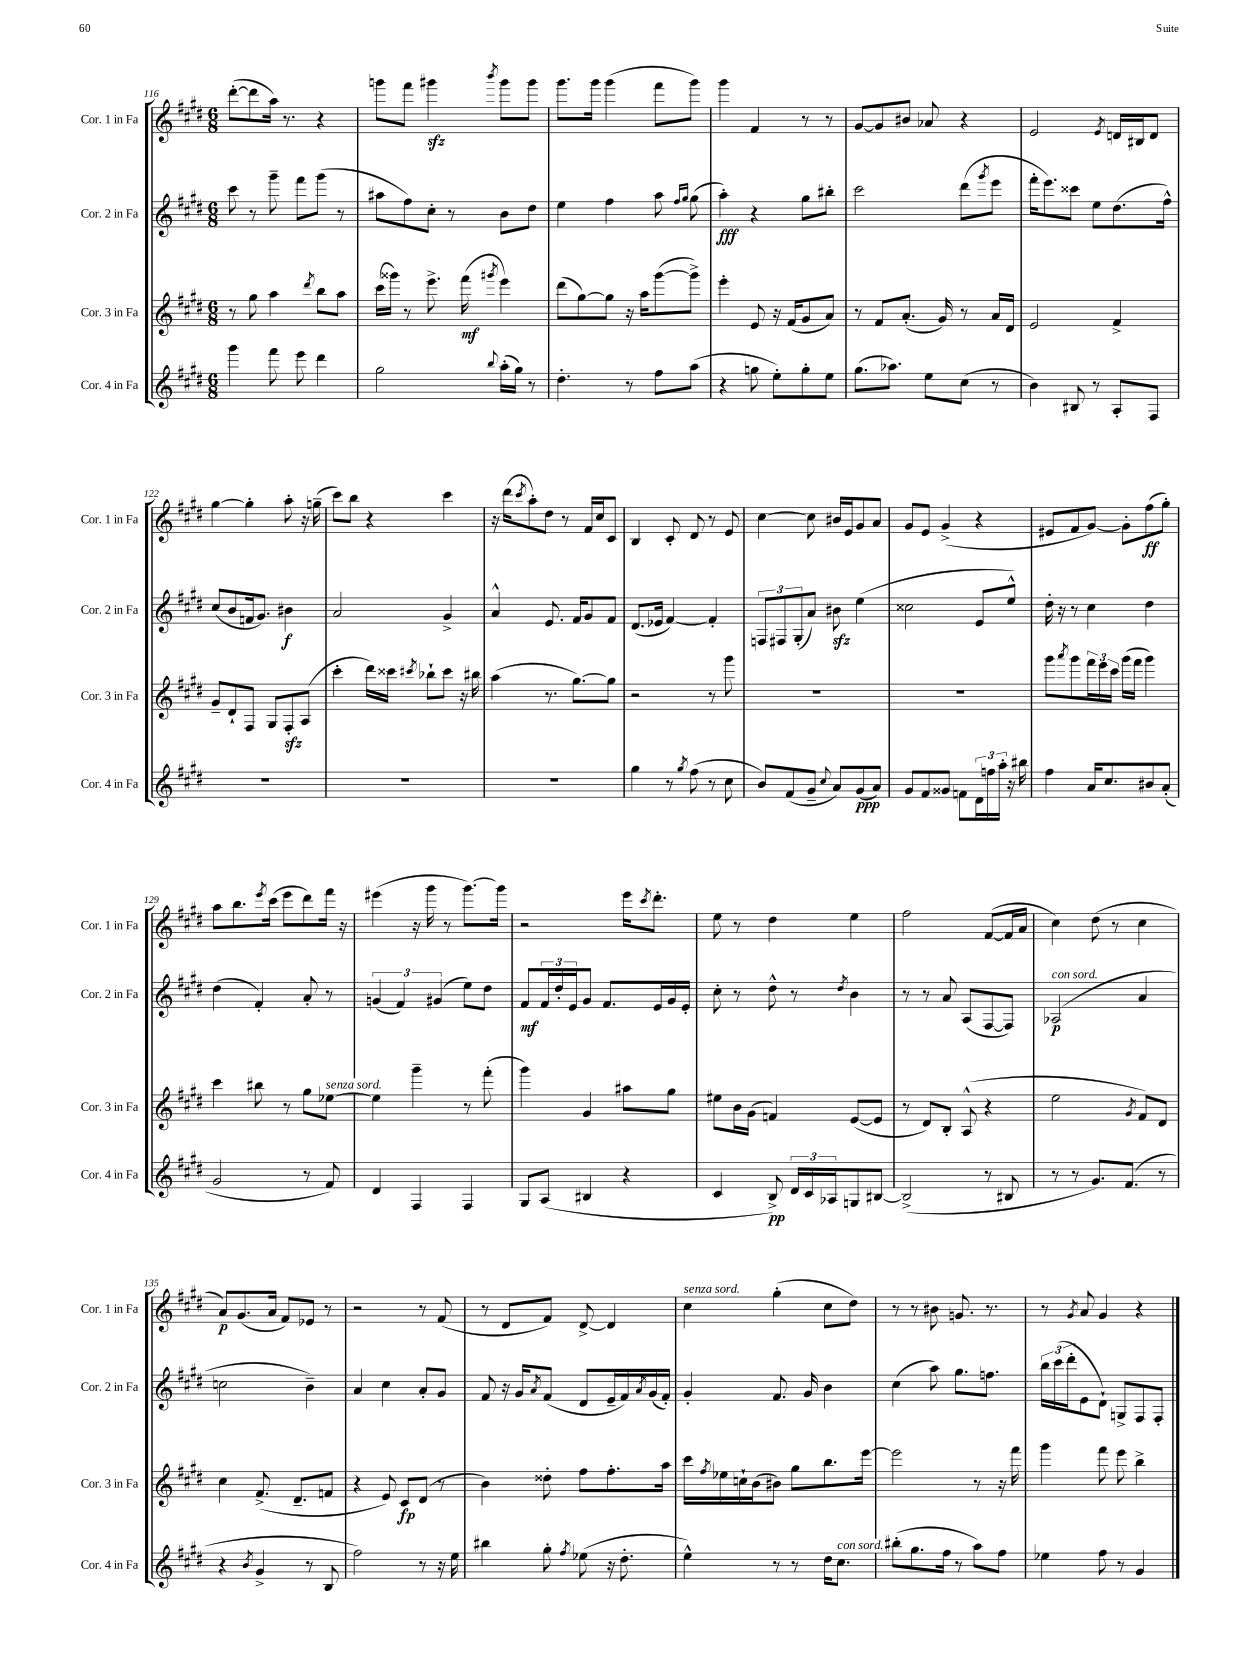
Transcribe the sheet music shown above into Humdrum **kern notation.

**kern	**kern	**kern	**kern
*staff4	*staff3	*staff2	*staff1
*clefG2	*clefG2	*clefG2	*clefG2
*k[f#c#g#d#]	*k[f#c#g#d#]	*k[f#c#g#d#]	*k[f#c#g#d#]
*M6/8	*M6/8	*M6/8	*M6/8
4ggg#	8r	8ccc#	([8ddd#'
.	8gg#	8r	8ddd#]
8fff#	4aa	8ggg#~	16aa)
.	.	.	8.r
8eee	.	8fff#	.
.	8qddd#	.	.
4ddd#	8bb	(8ggg#	4r
.	8aa	8r	.
=	=	=	=
2gg#	(16ccc#	8aa#	8ggg
.	16ggg##)	.	.
.	8r	8ff#)	8fff#
.	8.eee^	8cc#'	4ggg#
.	.	8r	.
.	(16fff#	.	.
8qqbb	8qggg#	.	8qbbb
(16aa'	4eee)	8b	8ggg#
16gg#)	.	.	.
8r	.	8dd#	8ggg#
=	=	=	=
4.dd#'	(8ddd#	4ee	8.ggg#
.	[8gg#)	.	.
.	.	.	16ggg#
.	8gg#]	4ff#	(4ggg#
8r	16r	.	.
.	16aa	.	.
8ff#	([8ggg#	8aa	8fff#
.	.	16qqff#	.
.	.	16qqgg#	.
(8aa	8ggg#^])	(8gg#	8ggg#)
=	=	=	=
4r	4eee'	4aa')	4ggg#
8gg	8e	4r	4f#
8ee')	16r	.	.
.	(16f#	.	.
8gg'	8g#	8gg#	8r
8ee	8a)	8bb#'	8r
=	=	=	=
(8.gg#	8r	2ccc#	[8g#
.	8f#	.	8g#]
8.aa-)	.	.	.
.	(8.a'	.	8b#
8ee	.	.	8a-
.	16g#)	.	.
(8cc#	8r	(8ddd#	4r
.	.	8qggg#	.
8r	16a	8eee	.
.	16d#	.	.
=	=	=	=
4b)	2e	16fff#'	2e
.	.	8.eee)	.
8B#	.	8ccc##	.
8r	.	8ee	.
.	.	.	8qe
8A'	4f#^	(8.dd#	16d
.	.	.	16B#
8F#	.	.	8d
.	.	16ff#^^)	.
=	=	=	=
2.r	8g#~	(8cc#	[4gg#
.	8d#`	8b	.
.	8F#	16f	4gg#']
.	.	8.g#)	.
.	8G#	.	.
.	8F#'	4b#	8aa'
.	(8A	.	16r
.	.	.	(16gg~
=	=	=	=
2.r	4ccc#'	2a	8ccc#)
.	.	.	8bb
.	16ddd#)	.	4r
.	16ccc##	.	.
.	8qccc#	.	.
.	8bb-`	.	.
.	8ccc#	4g#^	4ccc#
.	16r	.	.
.	16bb#	.	.
=	=	=	=
2.r	(4aa	4a^^	16r
.	.	.	(16ddd#
.	.	.	8qccc#
.	.	.	8aa')
.	8.r	8.e	8dd#
.	.	.	8r
.	[8.gg#)	16f#	.
.	.	8g#	16f#
.	.	.	16cc#
.	8gg#]	8f#	8c#
=	=	=	=
4gg#	2r	(8.d#	4B
.	.	16e-	.
8r	.	[4f#)	8c#'
8qgg#	.	.	.
(8ff#	.	.	8d#
8r	8r	4f#']	8r
8cc#	8ggg#	.	8e
=	=	=	=
8b)	2.r	12F	[4cc#
.	.	12F#	.
(8f#	.	.	.
.	.	(12G#'	.
8g#~	.	8a)	8cc#]
8qqcc#	.	.	.
8a)	.	8b#	16b#
.	.	.	16e
(8g#	.	(4ee	8g#
8a)	.	.	8a
=	=	=	=
8g#	2.r	2cc##	8g#
8f#	.	.	8e
8g##	.	.	(4g#^
8f	.	.	.
24d#	.	8e	4r
24ff	.	.	.
24aa'	.	.	.
16r	.	8ee^^)	.
16bb#	.	.	.
=	=	=	=
4ff#	8ggg#	16dd#'	8e#
.	.	16r	.
.	8qaaa	.	.
.	8ggg#	8r	8f#
16a	24fff#	4cc#	[8g#)
.	24eee	.	.
8.cc#	.	.	.
.	24ccc#	.	.
.	(16ggg#	.	8g#']
.	16fff#	.	.
8b#	4ggg#)	4dd#	(8ff#
(8a'	.	.	8gg#')
=	=	=	=
2g#	4ccc#	(4dd#	8aa
.	.	.	8.bb
.	8bb#	4f#')	.
.	.	.	8qeee
.	.	.	(16ccc#
.	8r	.	8eee
8r	8gg#	8a'	8ddd#)
8f#)	[8ee-	8r	16fff#
.	.	.	16r
=	=	=	=
4d#	4ee-]	(6g	(4eee#
.	.	6f#)	.
4F#	4ggg#~	.	16r
.	.	.	16ggg#
.	.	(6g#	.
.	.	.	8r
4F#	8r	8ee)	[8.ggg#)
.	(8fff#'	8dd#	.
.	.	.	16ggg#]
=	=	=	=
8G#	4ggg#)	8f#	2r
(8A	.	24f#	.
.	.	24dd#'	.
.	.	24e	.
4B#	4g#	8g#	.
.	.	8.f#	.
4r	8aa#	.	16eee
.	.	.	8qccc#
.	.	16e	8.ddd#'
.	8gg#	16g#	.
.	.	16e'	.
=	=	=	=
4c#	8ee#	8cc#'	8ee
.	16b	8r	8r
.	(16g#	.	.
8B^)	4f)	8dd#^^	4dd#
24d#	.	8r	.
24c#	.	.	.
24A-	.	.	.
.	.	8qdd#	.
8G	([8e	4b	4ee
[8B#	8e]	.	.
=	=	=	=
(2B#^]	8r	8r	2ff#
.	8d#)	8r	.
.	8B'	8a	.
.	(8A^^	(8A	.
8r	4r	[8F#	([8f#
8B#	.	8F#])	16f#]
.	.	.	16a
=	=	=	=
8r	2ee	(2A-	4cc#)
8r	.	.	.
8.g#)	.	.	(8dd#
.	.	.	8r
(8.f#	.	.	.
.	8qg#	.	.
.	8f#)	4a	4cc#
8r	8d#	.	.
=	=	=	=
4r	4cc#	2cc	8a)
.	.	.	(8.g#
8qb	.	.	.
4g#^	(8.f#^	.	.
.	.	.	16a
.	.	.	8f#)
.	8.d#~	.	.
8r	.	4b~)	8e-
8B	8f	.	8r
=	=	=	=
2ff#)	4r	4a	2r
.	8e)	4cc#	.
.	8c#	.	.
8r	(8d#	8a'	8r
16r	8r	8g#	(8f#
16ee	.	.	.
=	=	=	=
4bb#	4b)	8f#	8r
.	.	16r	8d#
.	.	16g#	.
.	.	8qa	.
8gg#'	8dd##'	(8f#	8f#)
8qff#	.	.	.
(8ee-	8ff#	8d#	[8d#^
16r	8.ff#'	16e~	4d#]
8.dd#'	.	16f#)	.
.	.	8qa	.
.	.	(16g#	.
.	16aa	16f#')	.
=	=	=	=
4ee^^)	16ccc#	4g#'	4cc#
.	8qff#	.	.
.	16ee-	.	.
.	16cc`	.	.
.	(16b	.	.
8r	8b#)	8.f#	(4gg#'
8r	8gg#	.	.
.	.	16g#	.
16dd#	8.bb	4b	8cc#
8.cc#	.	.	.
.	.	.	8dd#)
.	[16eee	.	.
=	=	=	=
(8bb#'	2eee]	(4cc#	8r
8.gg#	.	.	8r
.	.	8aa)	8b#
16ff#	.	.	.
8r	.	8.gg#	8.g
8aa)	8r	.	.
.	.	8.ff	8.r
8ff#	16r	.	.
.	16fff#	.	.
=	=	=	=
4ee-	4ggg#	24bb	8r
.	.	(24ccc#	.
.	.	24ddd#'	.
.	.	.	8qg#
.	.	8e	8a
8ff#	8fff#	8d#`)	4g#
8r	8eee	8G^	.
4g#	4bb^	8F#	4r
.	.	8F#'	.
==	==	==	==
*-	*-	*-	*-
